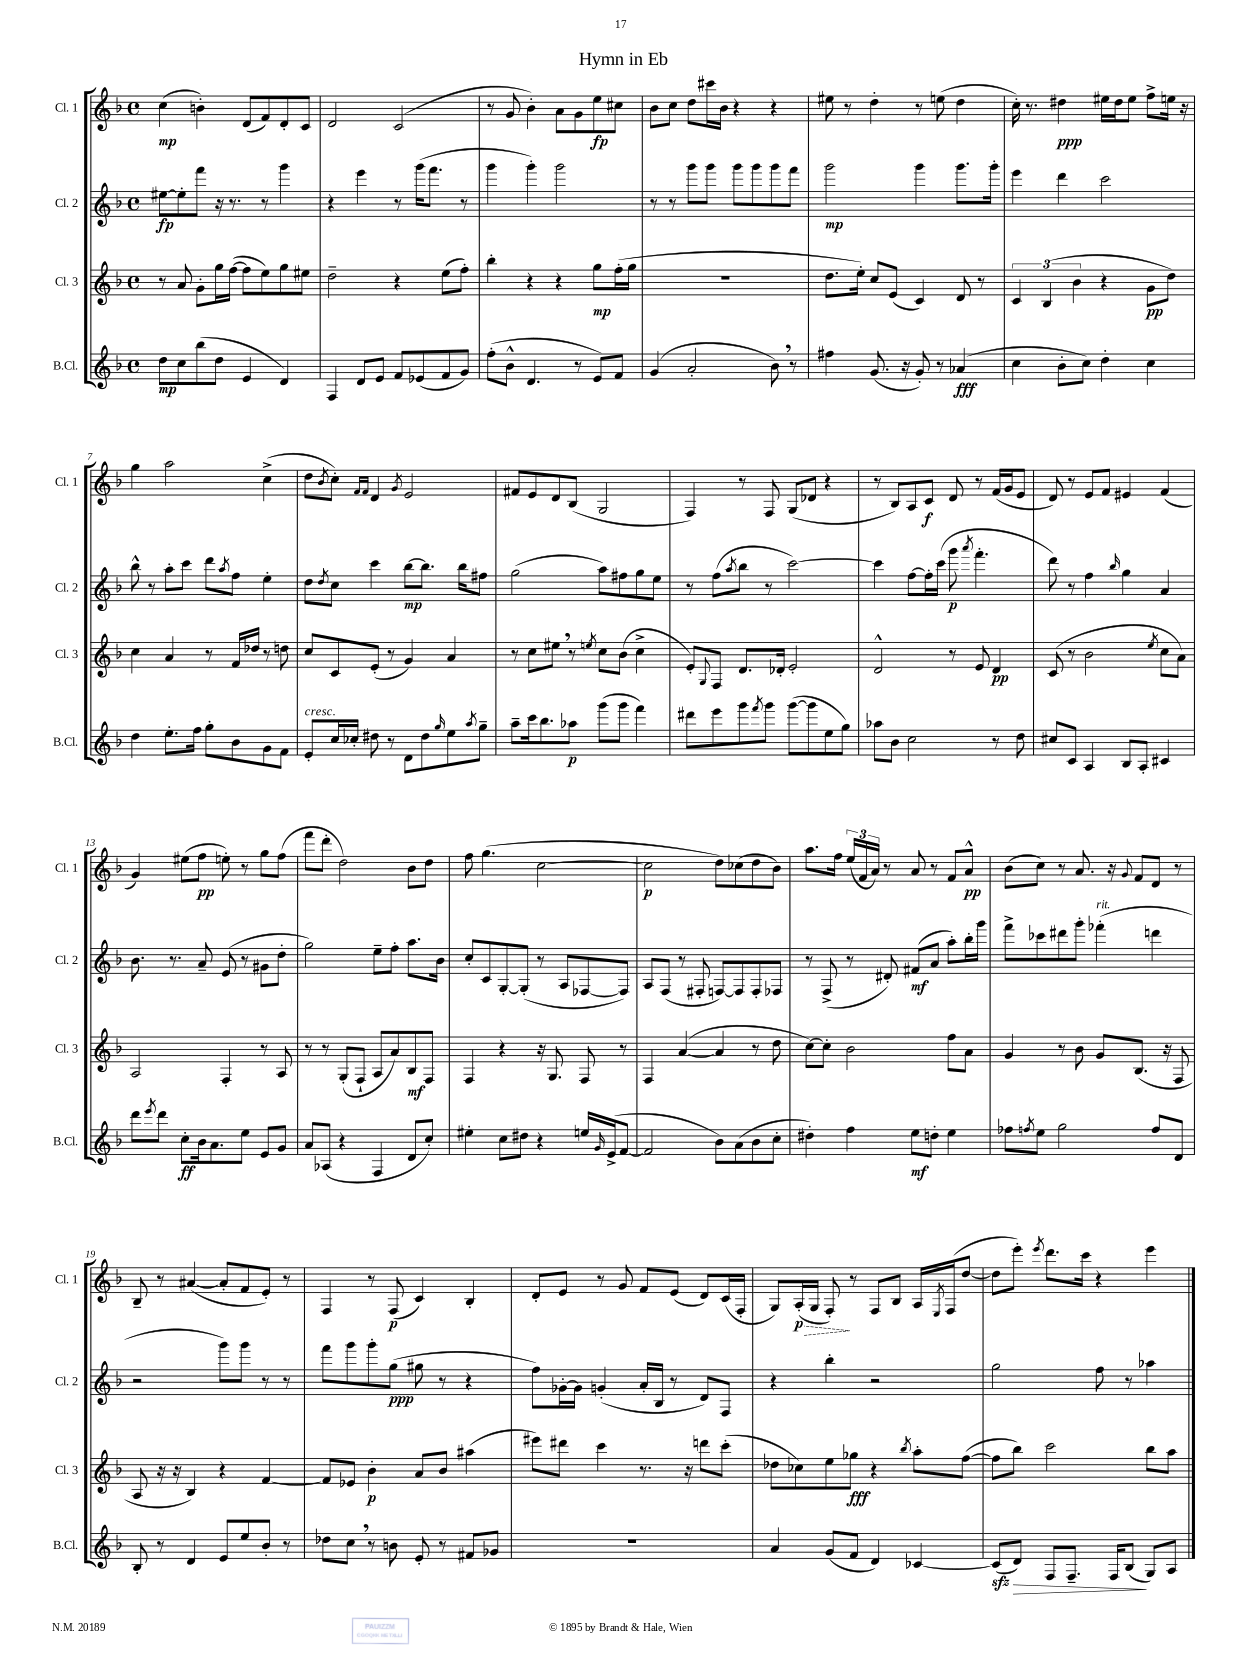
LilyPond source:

\header { title = "Hymn in Eb" }
<<
\new StaffGroup <<
\new Staff = "s0" \with { instrumentName = "Cl. 1" shortInstrumentName = "Cl. 1" } {
    \clef treble \key f \major \defaultTimeSignature \time 4/4
    c''4\mp( b'4-.) d'8( f'8) d'8-. c'8 |
    d'2 c'2( |
    r8 g'8 bes'4-.) a'8 g'8 e''8\fp cis''8 |
    bes'8 c''8 d''8 cis'''16 bes'16 r4 r4 |
    eis''8 r8 d''4-. r8 e''8( d''4 |
    c''16-.) r8. dis''4\ppp eis''16 dis''16 eis''8 f''8-> e''16 r16 |
    g''4 a''2 c''4->( |
    d''8 \acciaccatura { bes'8 } c''8-.) \grace { f'16 f'16 } d'4 \acciaccatura { g'8 } e'2 |
    fis'8 e'8 d'8 bes8( g2 |
    f4) r8 f8 g8( des'8 r4 |
    r8 bes8) a8 c'8\f d'8 r8 f'16( g'16 e'8 |
    d'8) r8 e'8 f'8 eis'4 f'4( |
    g'4) eis''8( f''8\pp e''8-.) r8 g''8 f''8( |
    f'''8 d'''8-. d''2) bes'8 d''8 |
    f''8 g''4.( c''2~ |
    c''2\p d''8) ces''8( d''8 bes'8) |
    a''8. f''16 \tuplet 3/2 { e''16( f'16 a'16) } r8 a'8 r8 f'8 a'8-^\pp |
    bes'8( c''8) r8 a'8. r16 \appoggiatura { g'8 } f'8 d'8 r8 |
    bes8-- r8 ais'4~( ais'8-. f'8 e'8-.) r8 |
    f4 r8 f8\p( c'4) bes4-. |
    d'8-. e'8 r8 g'8 f'8 e'8( d'8) c'16( f16-. |
    g8) \once \override Hairpin.style = #'dashed-line a16-.\p\>( g16 f8-.\!) r8 f8 bes8 a16 \acciaccatura { e8 } f16( d''8~ |
    d''8 e'''8-.) \acciaccatura { e'''8 } d'''8. c'''16 r4 e'''4 \bar "|." |
}
\new Staff = "s1" \with { instrumentName = "Cl. 2" shortInstrumentName = "Cl. 2" } {
    \clef treble \key f \major \defaultTimeSignature \time 4/4
    eis''8~\fp eis''8-. f'''8 r16 r8. r8 g'''4 |
    r4 e'''4 r8 g'''16( f'''8. r8 |
    g'''4 g'''4-.) g'''2 |
    r8 r8 g'''8 g'''8 g'''8 g'''8 g'''8 f'''8 |
    g'''2\mp g'''4 g'''8. g'''16-. |
    e'''4 d'''4 c'''2 |
    bes''8-^ r8 a''8-. c'''8 d'''8 \acciaccatura { a''8 } f''8 e''4-. |
    d''8 \acciaccatura { d''8 } c''8 c'''4 bes''8~\mp bes''8. bes''16 fis''8 |
    g''2( a''8) fis''8 g''8 e''8 |
    r8 f''8( \acciaccatura { a''8 } bes''8 r8 c'''2~) |
    c'''4 f''8~ f''16-. c'''16( g'''8\p \acciaccatura { a'''8 } f'''4.-. |
    d'''8) r8 f''4 \grace { bes''16 } g''4 a'4 |
    bes'8. r8. a'8-- e'8( r8 gis'8 d''8-. |
    g''2) e''8-- f''8-. a''8. bes'16 |
    c''8-. c'8 g8~-. g8-.( r8 a8 fes8~ fes8) |
    a8 f8( r8 fis8-. f8~) f8 f8-. fes8 |
    r8 f8->( r8 dis'8-.) fis'8\mf( a'8 a''8-.) bes''16-. g'''16 |
    f'''8-> ces'''8 dis'''8 g'''8-. fes'''4-.^\markup { \italic "rit." }( d'''4 |
    r2 g'''8) g'''8 r8 r8 |
    f'''8 g'''8 g'''8-. g''8\ppp( gis''8 r8 r4 |
    f''8) ges'16~-. ges'16 g'4-.( a'16-. bes16 r8 d'8) f8 |
    r4 bes''4-. r2 |
    g''2 f''8 r8 aes''4 \bar "|." |
}
\new Staff = "s2" \with { instrumentName = "Cl. 3" shortInstrumentName = "Cl. 3" } {
    \clef treble \key f \major \defaultTimeSignature \time 4/4
    r8 a'8 g'8-. g''16 f''16~( f''8 e''8) g''8 eis''8 |
    d''2-- r4 e''8( f''8-.) |
    bes''4-. r4 r4 g''8\mp f''16-.( g''16 |
    R1 |
    d''8. e''16-.) c''8 e'8( c'4) d'8 r8 |
    \tuplet 3/2 { c'4 bes4( bes'4 } r4 g'8\pp d''8) |
    c''4 a'4 r8 f'16 des''16 r8 d''8 |
    c''8 c'8 e'8-.( r8 g'4) a'4 |
    r8 c''8 eis''8 \breathe r8 \acciaccatura { e''8 } c''8 bes'8( c''4-> |
    e'8-.) \appoggiatura { g8 } f8 d'8. des'16-. e'2-. |
    d'2-^ r8 e'8 d'4\pp |
    c'8( r8 bes'2 \acciaccatura { e''8 } c''8 a'8) |
    a2 f4-. r8 a8 |
    r8 r8 g8-.( f8-! a8 a'8) bes8\mf f8 |
    f4 r4 r16 g8. f8 r8 |
    f4 a'4~( a'4 r8 d''8 |
    c''8~) c''8-. bes'2 f''8 a'8 |
    g'4 r8 bes'8 g'8 bes8.( r16 f8 |
    a8 r16 r16 bes4) r4 f'4~ |
    f'8 ees'8 bes'4-.\p a'8 bes'8 ais''4( |
    eis'''8) dis'''8 c'''4 r8. r16 d'''8 c'''8-.( |
    des''8 ces''8) e''8 ges''8\fff r4 \acciaccatura { bes''8 } a''8-. f''8~( |
    f''8 bes''8) c'''2 bes''8 a''8 \bar "|." |
}
\new Staff = "s3" \with { instrumentName = "B.Cl." shortInstrumentName = "B.Cl." } {
    \clef treble \key f \major \defaultTimeSignature \time 4/4
    d''8\mp c''8 bes''8( d''8 e'4 d'4) |
    f4 d'8 e'8 f'8 ees'8( f'8 g'8) |
    f''8-.( bes'8-^ d'4. r8 e'8) f'8 |
    g'4( a'2-. bes'8) \breathe r8 |
    fis''4 g'8.( r16 g'8-.) r8 aes'4\fff( |
    c''4 bes'8-. c''8) d''4-. c''4 |
    d''4 e''8.-. f''16 g''8-. bes'8 g'8 f'8 |
    e'8-.^\markup { \italic "cresc." } c''16 ces''16-. dis''8 r8 d'8 dis''8 \grace { g''16 } e''8 \acciaccatura { a''8 } g''8-- |
    a''8-- c'''16 bes''8. aes''8\p g'''8( g'''8 f'''4) |
    dis'''8 e'''8 g'''8 \acciaccatura { f'''8 } g'''8 g'''8~( g'''8 e''8 g''8) |
    aes''8 bes'8 c''2 r8 d''8 |
    cis''8 c'8 a4 bes8 a8-. cis'4 |
    d'''8 \acciaccatura { e'''8 } d'''8 c''8-.\ff bes'16 a'8. e''8 e'8 g'8 |
    a'8 aes8( r4 f4 d'8 c''8-.) |
    eis''4-. c''8 dis''8 r4 e''16 \grace { g'16 } e'16->( f'8~ |
    f'2 bes'8) a'8( bes'8 c''8-. |
    dis''4-.) f''4 e''8\mf d''8-. e''4 |
    fes''8 \acciaccatura { f''8 } e''8 g''2 f''8 d'8 |
    bes8-. r8 d'4 e'8 e''8 bes'8-. r8 |
    des''8 c''8 \breathe r8 b'8 e'8-. r8 fis'8 ges'8 |
    R1 |
    a'4 g'8( f'8 d'4) ces'4~ |
    ces'8\sfz( d'8\>) f8 f8.-- f16 bes8\!( g8) a8 \bar "|." |
}
>>
>>
